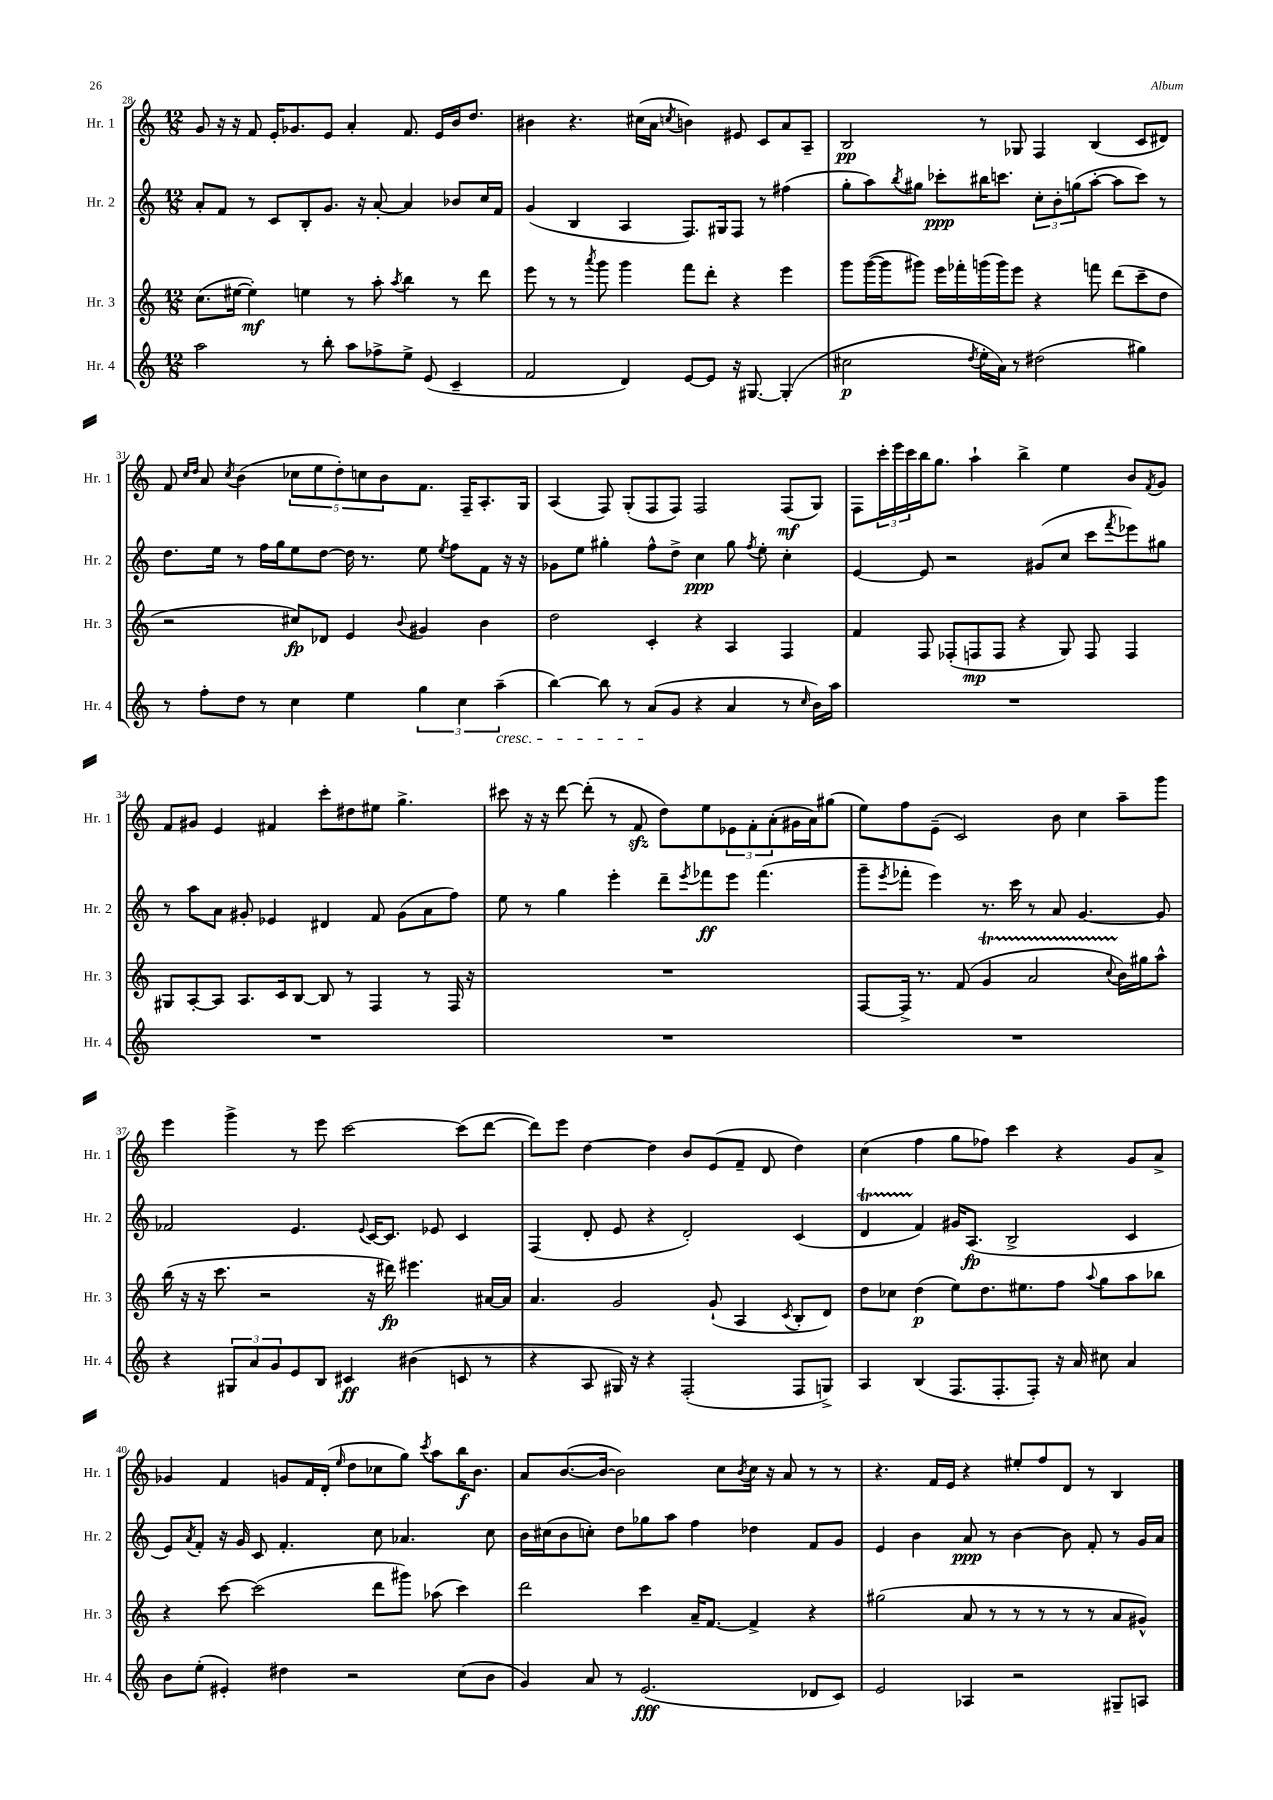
<<
\new StaffGroup <<
\new Staff = "s0" \with { instrumentName = "Hr. 1" shortInstrumentName = "Hr. 1" } {
    \clef treble \key c \major \numericTimeSignature \time 12/8
    g'8 r16 r16 f'8 e'16-. ges'8. e'8 a'4-. f'8. e'16 b'16 d''8. |
    bis'4 r4. cis''16( a'16 \acciaccatura { c''8 } b'4) eis'8 c'8 a'8 a8-- |
    b2\pp r8 ges8 f4 b4( c'8 dis'8) |
    f'8 \grace { c''16 d''16 } a'8 \acciaccatura { c''8 } b'4( \tuplet 5/4 { ces''8 e''8 d''8-.) c''8 b'8 } f'8. f16-- a8.-. g16 |
    a4( f8) g8-.( f8 f8) f2 f8\mf( g8) |
    f8 \tuplet 3/2 { c'''16-. e'''16 c'''16 } b''16 g''8. a''4-! b''4-> e''4 b'8 \acciaccatura { f'8 } g'8 |
    f'8 gis'8 e'4 fis'4 c'''8-. dis''8 eis''8 g''4.-> |
    cis'''8 r16 r16 d'''8~ d'''8-.( r8 f'8\sfz d''8) e''8 \tuplet 3/2 { ees'8 f'8-. a'8-.( } gis'16 a'16) gis''8( |
    e''8) f''8 e'8--( c'2) b'8 c''4 a''8-- g'''8 |
    e'''4 g'''4-> r8 e'''8 c'''2~ c'''8( d'''8~ |
    d'''8) e'''8 d''4~ d''4 b'8 e'8( f'8-- d'8 d''4) |
    c''4( f''4 g''8 fes''8) c'''4 r4 g'8 a'8-> |
    ges'4 f'4 g'8 f'16 d'16-.( \grace { e''16 } d''8 ces''8 g''8) \acciaccatura { c'''8 } a''8 b''16\f b'8. |
    a'8 b'8.~( b'16~ b'2) c''8 \acciaccatura { b'8 } c''16 r16 a'8 r8 r8 |
    r4. f'16 e'16 r4 eis''8-. f''8 d'8 r8 b4 \bar "|." |
}
\new Staff = "s1" \with { instrumentName = "Hr. 2" shortInstrumentName = "Hr. 2" } {
    \clef treble \key c \major \numericTimeSignature \time 12/8
    a'8-. f'8 r8 c'8 b8-. g'8. r16 a'8~-. a'4 bes'8 c''16 f'16 |
    g'4( b4 a4 f8.) gis16 f8 r8 fis''4( |
    g''8-. a''8) \acciaccatura { b''8 } gis''8 ces'''8-.\ppp bis''16 c'''8. \tuplet 3/2 { c''8-. b'8-. g''8( } a''8~-. a''8 c'''8) r8 |
    d''8. e''16 r8 f''16 g''16 e''8 d''8~ d''16 r8. e''8 \acciaccatura { e''8 } f''8 f'8 r16 r16 |
    ges'8 e''8 gis''4-. f''8-^ d''8-> c''4\ppp gis''8 \acciaccatura { f''8 } e''8-. c''4-. |
    e'4~ e'8 r2 gis'8( c''8 c'''8 \acciaccatura { f'''8 } ees'''8) gis''8 |
    r8 a''8 a'8 gis'8-. ees'4 dis'4 f'8 gis'8( a'8 f''8) |
    e''8 r8 g''4 e'''4-. d'''8-- \acciaccatura { e'''8 } fes'''8\ff e'''8 fes'''4.( |
    g'''8-- \acciaccatura { e'''8 } fes'''8-. e'''4) r8. c'''16 r8 a'8 g'4.~ g'8 |
    fes'2 e'4. \appoggiatura { e'8 } c'16~ c'8. ees'8 c'4 |
    f4( d'8-. e'8 r4 d'2-.) c'4( |
    d'4\startTrillSpan f'4\stopTrillSpan) gis'16 a8.\fp( b2-> c'4 |
    e'8) \acciaccatura { a'8 } f'8-. r16 g'16 c'8 f'4.-. c''8 aes'4. c''8 |
    b'16 cis''16( b'8 c''8-.) d''8 ges''8 a''8 f''4 des''4 f'8 g'8 |
    e'4 b'4 a'8\ppp r8 b'4~ b'8 f'8-. r8 g'16 a'16 \bar "|." |
}
\new Staff = "s2" \with { instrumentName = "Hr. 3" shortInstrumentName = "Hr. 3" } {
    \clef treble \key c \major \numericTimeSignature \time 12/8
    c''8.( eis''16~ eis''4-.\mf) e''4 r8 a''8-. \acciaccatura { a''8 } b''4 r8 d'''8 |
    e'''8 r8 r8 \acciaccatura { a'''8 } g'''8 g'''4 f'''8 d'''8-. r4 e'''4 |
    g'''8 g'''16~( g'''16 gis'''8) e'''16 fes'''16-. g'''16( g'''16) e'''8 r4 f'''8 d'''8( c'''8-- d''8 |
    r2 cis''8\fp) des'8 e'4 \appoggiatura { b'8 } gis'4 b'4 |
    d''2 c'4-. r4 a4 f4 |
    f'4 f8 fes8-.( f8\mp f8 r4 g8) f8 f4 |
    gis8 a8~-. a8 a8. c'16 b8~ b8 r8 f4 r8 f16 r16 |
    R1. |
    f8~ f16-> r8. f'8( g'4\startTrillSpan a'2 \appoggiatura { c''8 } b'16\stopTrillSpan) gis''16 a''8-^ |
    b''16( r16 r16 c'''8. r2 r16 dis'''16\fp) eis'''4. ais'16~ ais'16 |
    a'4. g'2 g'8-!( a4 \acciaccatura { c'8 } b8-. d'8) |
    d''8 ces''8 d''4\p( e''8) d''8. eis''8. f''8 \appoggiatura { a''8 } g''8 a''8 bes''8 |
    r4 c'''8~ c'''2( d'''8 gis'''8) aes''8( c'''4) |
    d'''2 c'''4 a'16-- f'8.~ f'4-> r4 |
    gis''2( a'8 r8 r8 r8 r8 r8 a'8 gis'8-^) \bar "|." |
}
\new Staff = "s3" \with { instrumentName = "Hr. 4" shortInstrumentName = "Hr. 4" } {
    \clef treble \key c \major \numericTimeSignature \time 12/8
    a''2 r8 b''8-. a''8 fes''8-> e''8-> e'8( c'4-- |
    f'2 d'4) e'8~ e'8 r16 gis8.~ gis4-.( |
    cis''2\p \acciaccatura { d''8 } e''16-. a'16) r8 dis''2( gis''4) |
    r8 f''8-. d''8 r8 c''4 e''4 \tuplet 3/2 { g''4 c''4 a''4--\cresc( } |
    b''4~) b''8 r8 a'8\!( g'8 r4 a'4 r8 \grace { c''16 } b'16) a''16 |
    R1. |
    R1. |
    R1. |
    R1. |
    r4 \tuplet 3/2 { gis8 a'8 g'8 } e'8 b8 cis'4\ff bis'4( c'8 r8 |
    r4 a8 gis16) r16 r4 f2-.( f8 g8->) |
    a4 b4( f8. f8.-. f8-.) r16 a'16 cis''8 a'4 |
    b'8 e''8-.( eis'4-.) dis''4 r2 c''8( b'8 |
    g'4) a'8 r8 e'2.\fff( des'8 c'8) |
    e'2 aes4 r2 gis8-- a8 \bar "|." |
}
>>
>>
\layout { \context { \Score currentBarNumber = #28 } }
